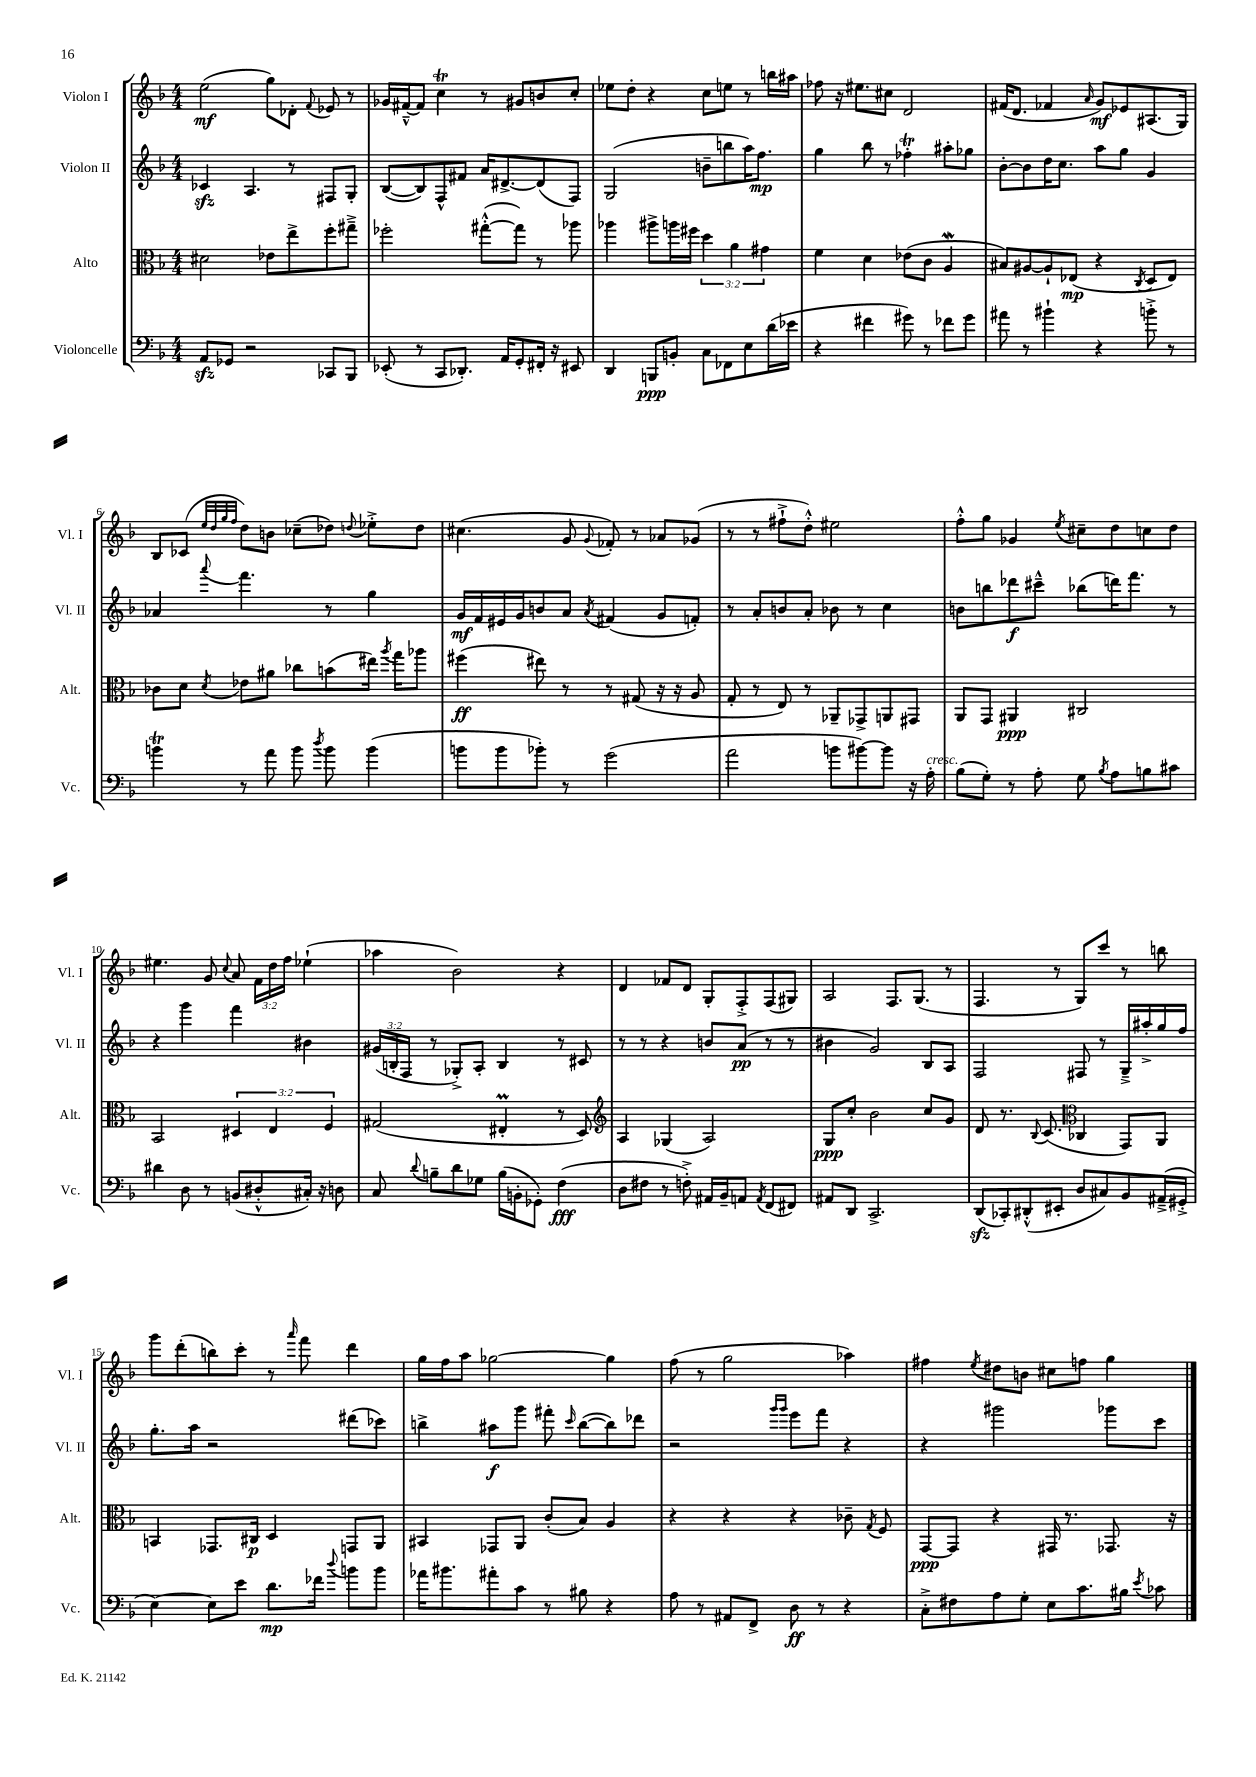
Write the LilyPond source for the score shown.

<<
\new StaffGroup <<
\new Staff = "s0" \with { instrumentName = "Violon I" shortInstrumentName = "Vl. I" } {
    \clef treble \key f \major \numericTimeSignature \time 4/4 \override Staff.TupletNumber.text = #tuplet-number::calc-fraction-text
    \autoBeamOff e''2\mf( g''8[) des'8]-. \appoggiatura { f'8 } ees'8 r8 |
    ges'16[ fis'16~---^ fis'8] c''4\trill r8 gis'8[ b'8 c''8]-. |
    ees''8[ d''8]-. r4 c''8[ e''8] r8 b''16[ ais''16] |
    fes''8 r16 eis''8.[ cis''8] d'2 |
    fis'16[( d'8.] fes'4 \grace { a'16 } g'8[\mf) ees'8 ais8.( g16]) |
    bes8[ ces'8]( \grace { e''32[ d''32 g''32 f''32] } d''8[) b'8] ces''8[--( des''8]) \appoggiatura { d''8 } ees''8[-.-> d''8] |
    cis''4.( g'8 \appoggiatura { g'8 } fes'8-.) r8 aes'8[ ges'8]( |
    r8 r8 fis''8[-!-> d''8]-.-^) eis''2 |
    f''8[-.-^ g''8] ges'4 \acciaccatura { e''8 } cis''8[-- d''8 c''8 d''8] |
    eis''4. g'8 \appoggiatura { c''8 } a'8 \tuplet 3/2 { f'16[ d''16 f''16] } ees''4-!( |
    aes''4 bes'2) r4 |
    d'4 fes'8[ d'8] g8[-. f8-.-> f8( gis8]) |
    a2 f8.[ g8.]( r8 |
    f4. r8 g8[) c'''8] r8 b''8 |
    g'''8[ d'''8-.( b''8) c'''8]-. r8 \grace { a'''16 } f'''8 d'''4 |
    g''16[ f''16 a''8] ges''2~ ges''4 |
    f''8( r8 g''2 aes''4) |
    fis''4 \acciaccatura { e''8 } dis''8[ b'8] cis''8[ f''8] g''4 \bar "|." |
}
\new Staff = "s1" \with { instrumentName = "Violon II" shortInstrumentName = "Vl. II" } {
    \clef treble \key f \major \numericTimeSignature \time 4/4 \override Staff.TupletNumber.text = #tuplet-number::calc-fraction-text
    \autoBeamOff ces'4\sfz a4. r8 fis8[ g8]-. |
    bes8[~( bes8) f8-^ fis'8] a'16[ dis'8.~-> dis'8( f8]) |
    g2( b'8[-- b''8 a''16) f''8.]\mp |
    g''4 bes''8 r8 fes''4-.\trill ais''8[-. ges''8] |
    bes'8[~-. bes'8 d''16 c''8.] a''8[ g''8] g'4 |
    aes'4 \appoggiatura { a'''8 } f'''4. r8 g''4 |
    g'16[\mf f'16 eis'16 g'16 b'8 a'8] \acciaccatura { a'8 } fis'4( g'8[ f'8]-.) |
    r8 a'8[-. b'8 a'8]-. bes'8 r8 c''4 |
    b'8[ b''8 des'''8\f cis'''8]---^ bes''8[( d'''16) f'''8.] r8 |
    r4 g'''4 f'''4 bis'4 |
    \tuplet 3/2 { gis'16[( b16-. f16] } r8 ges8[-.->) a8]-. b4 r8 cis'8 |
    r8 r8 r4 b'8[ a'8]\pp( r8 r8 |
    bis'4 g'2) bes8[ a8] |
    f2 fis8 r8 g16[---> ais''16-.-> g''16 f''16] |
    g''8.[-. a''16] r2 dis'''8[( ces'''8]) |
    b''4-> ais''8[\f g'''8] fis'''8-. \grace { c'''16 } b''8[~( b''8) des'''8] |
    r2 \grace { g'''16[ g'''16] } e'''8[ f'''8] r4 |
    r4 gis'''2 ges'''8[ c'''8] \bar "|." |
}
\new Staff = "s2" \with { instrumentName = "Alto" shortInstrumentName = "Alt." } {
    \clef alto \key f \major \numericTimeSignature \time 4/4 \override Staff.TupletNumber.text = #tuplet-number::calc-fraction-text
    \autoBeamOff dis'2 ees'8[ e''8-> f''8-. gis''8]---> |
    fes''2-. gis''8[~-.-^( gis''8]) r8 aes''8 |
    aes''4 ais''8[-> a''16 fis''16] \tuplet 3/2 { d''4 a'4 gis'4 } |
    f'4 d'4 ees'8[( c'8] a4\mordent |
    bis8[) ais8~ ais8-! ees8]\mp( r4 \acciaccatura { c8 } d8[ ees8]) |
    ces'8[ d'8] \acciaccatura { d'8 } ees'8[ ais'8] ces''8[ b'8( eis''16]) \acciaccatura { a''8 } g''16[ aes''8] |
    fis''4\ff( eis''8) r8 r8 gis8( r16 r16 a8 |
    g8-. r8 e8) r8 aes,8[-- ges,8-> a,8 gis,8] |
    a,8[ g,8] ais,4\ppp cis2 |
    bes,2 \tuplet 3/2 { dis4 e4 f4 } |
    gis2( eis4-.\prall r8 d8) |
    \clef treble a4 ges4( a2) |
    g8[\ppp c''8]-. bes'2 c''8[ g'8] |
    d'8 r8. \appoggiatura { bes8 } c'8.( \clef alto ces4 g,8[) a,8] |
    b,4 ges,8.[ cis16]\p d4 g,8[ a,8] |
    bis,4 ges,8[ a,8] c'8[-.( bes8]) a4 |
    r4 r4 r4 ces'8-- \acciaccatura { g8 } f8 |
    g,8[~\ppp g,8] r4 gis,16 r8. ges,8. r16 \bar "|." |
}
\new Staff = "s3" \with { instrumentName = "Violoncelle" shortInstrumentName = "Vc." } {
    \clef bass \key f \major \numericTimeSignature \time 4/4
    \autoBeamOff a,8[\sfz ges,8] r2 ces,8[ bes,,8] |
    ees,8-.( r8 c,8[ des,8.]-.) a,16[ g,8-. fis,16]-. r16 eis,8 |
    d,4 b,,8[\ppp b,8]-. c8[ fes,8 e8 d'16( ees'16] |
    r4 fis'4 gis'8) r8 fes'8[ gis'8] |
    ais'8 r8 bis'4-! r4 b'8-.-> r8 |
    b'4\trill r8 a'8 b'8 \acciaccatura { d''8 } b'8 b'4( |
    b'8[ b'8 bes'8]-.) r8 g'2( |
    a'2 b'8[ bis'8~) bis'8] r16 a16-.^\markup { \italic "cresc." } |
    bes8[( g8]-.) r8 a8-. g8 \acciaccatura { bes8 } a8[ b8 cis'8] |
    dis'4 d8 r8 b,8[( dis8-.-^ cis16]-.) r16 d8 |
    c8 \appoggiatura { d'8 } b8[-- d'8 ges8] b16[( b,16-. ges,8]-.) f4\fff( |
    d8[ fis8] r8 f8-.->) ais,16[ bes,16-- a,8] \acciaccatura { a,8 } f,8[( fis,8]) |
    ais,8[ d,8] c,2.-> |
    d,8[\sfz( ces,8-.) dis,8-.-^( eis,8]-. d8[ cis8) bes,8 ais,16--->( gis,16]-.-> |
    e4~) e8[ e'8] d'8.[\mp fes'16] \appoggiatura { d''8 } b'8[ b'8] |
    aes'16[ bis'8. ais'8-. c'8] r8 bis8 r4 |
    a8 r8 ais,8[ f,8]-> d8\ff r8 r4 |
    c8[-.-> fis8 a8 g8]-. e8[ c'8. bis16] \acciaccatura { e'8 } ces'8 \bar "|." |
}
>>
>>
